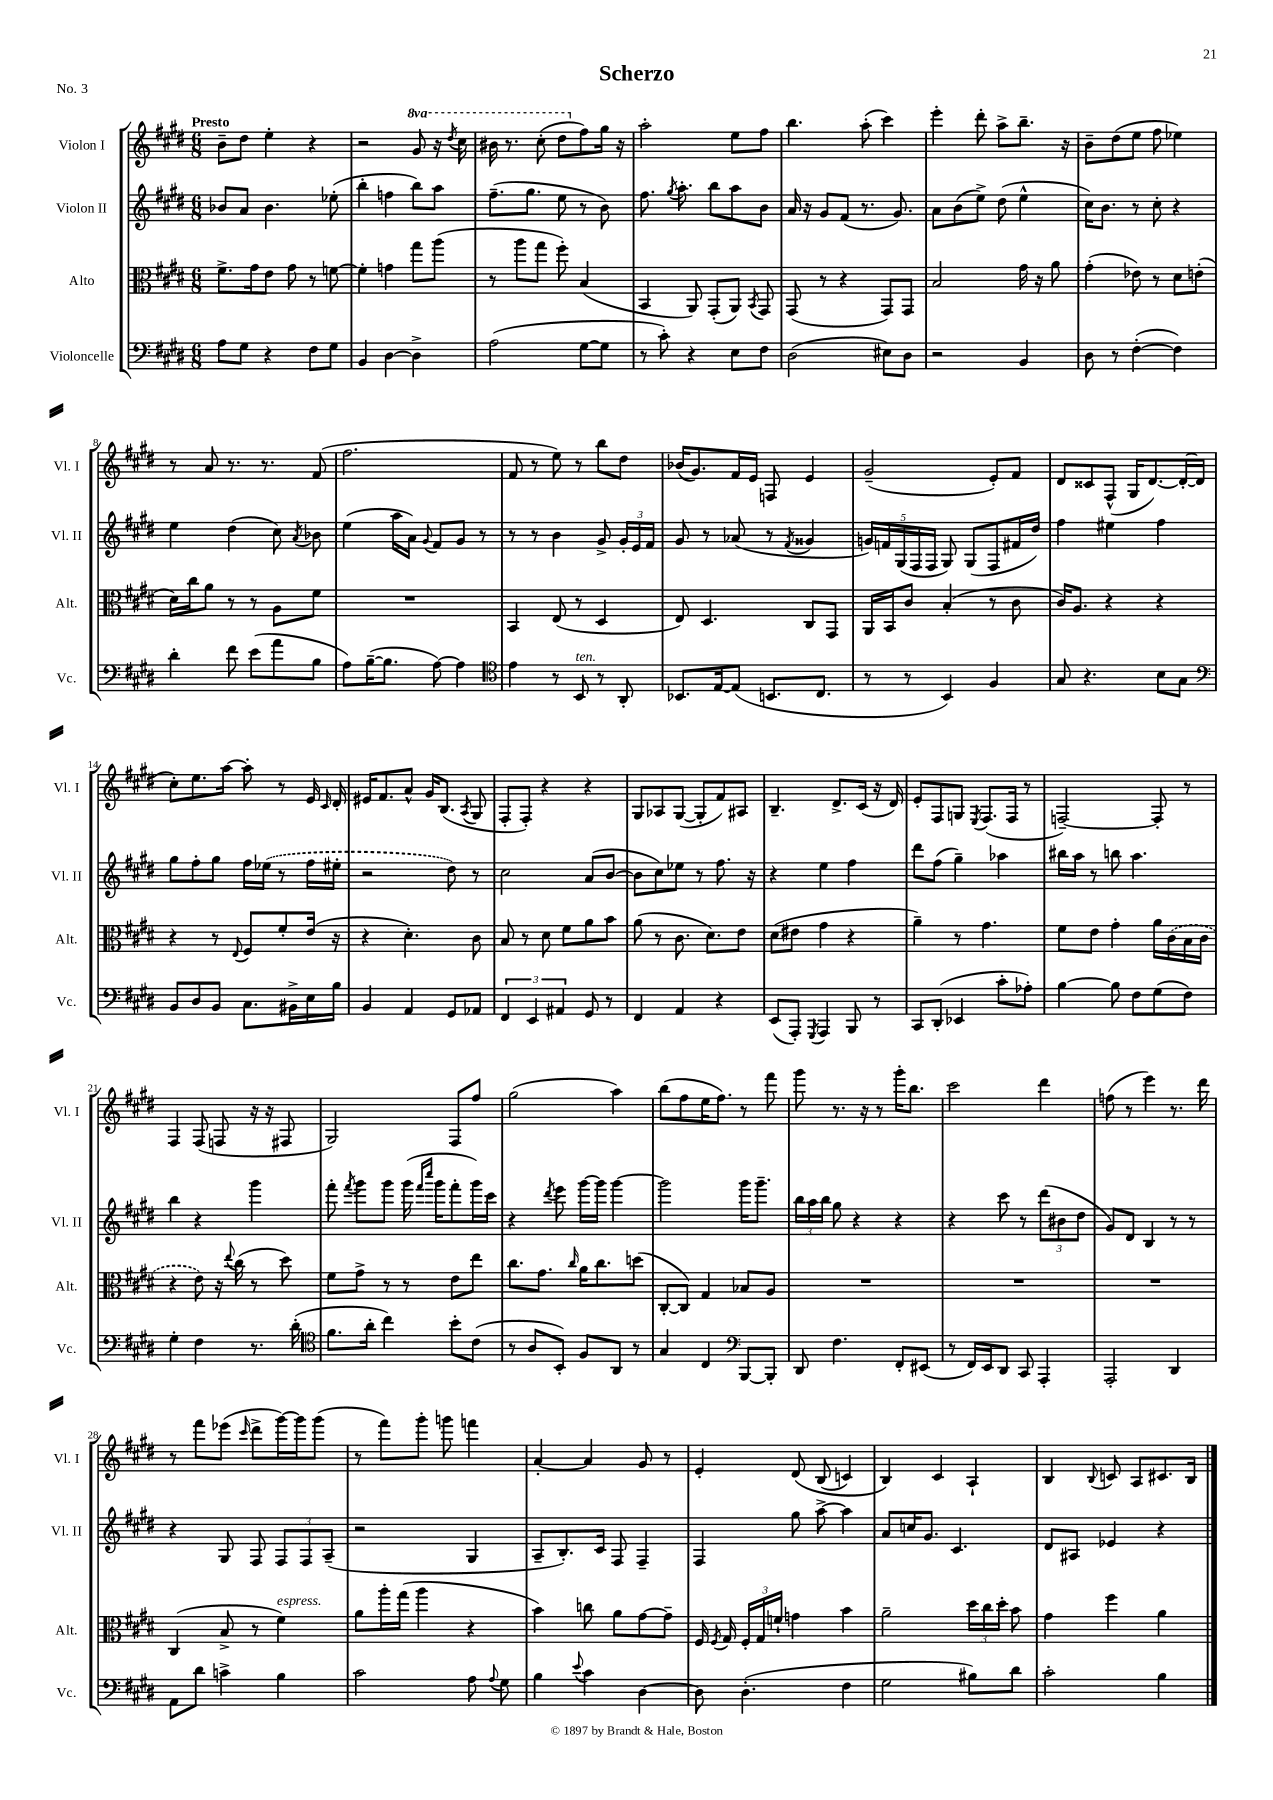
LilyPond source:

\header { title = "Scherzo" piece = "No. 3" }
<<
\new StaffGroup <<
\new Staff = "s0" \with { instrumentName = "Violon I" shortInstrumentName = "Vl. I" } {
    \clef treble \key e \major \numericTimeSignature \time 6/8 \set Staff.ottavationMarkups = #ottavation-simple-ordinals \tempo "Presto"
    \autoBeamOff b'8[-- dis''8] e''4-. r4 |
    r2 \ottava #1 gis''8 r16 \acciaccatura { dis'''8 } cis'''16 |
    bis''16 r8. cis'''8-.( dis'''8[ \ottava #0 fis''8) gis''16] r16 |
    a''2-. e''8[ fis''8] |
    b''4. a''8-.( cis'''4) |
    e'''4-. dis'''8-. a''8[-> b''8.]-- r16 |
    b'8[-- dis''8( e''8] fis''8 ees''4) |
    r8 a'8 r8. r8. fis'8( |
    fis''2. |
    fis'8 r8 e''8) r8 b''8[ dis''8] |
    bes'16[( gis'8.) fis'16 e'16] f8 e'4 |
    gis'2--( e'8[-.) fis'8] |
    dis'8[ cisis'8 fis8]-^( gis16[ dis'8.~) dis'16~-.( dis'16] |
    cis''8[-.) e''8. a''16]~ a''8-. r8 e'16 \grace { cis'16 } dis'16-. |
    eis'16[ fis'8. a'8]-^ gis'16[ b8.]( \acciaccatura { a8 } gis8 |
    fis8[-. fis8]-.) r4 r4 |
    gis8[ aes8 gis8]~( gis8[-. fis'8) ais8] |
    b4.-- dis'8.[-> cis'16]( r16 dis'16) |
    e'8[-. fis8 g8] \acciaccatura { e8 } fis8.[( fis16] r8 |
    f2~--) f8-. r8 |
    fis4 fis8( f8 r16 r16 fis8 |
    gis2) fis8[ fis''8] |
    gis''2( a''4) |
    b''8[( fis''8 e''16 fis''8.]) r8 fis'''8 |
    gis'''8 r8. r16 r8 gis'''16[-. b''8.] |
    cis'''2 dis'''4 |
    f''8( r8 e'''4) r8. dis'''16 |
    r8 fis'''8[ ees'''8]( \grace { cis'''16 } dis'''8[-> gis'''16~) gis'''16 gis'''8]( |
    r8 fis'''8[) gis'''8]-. g'''8 f'''4 |
    a'4~-. a'4 gis'8 r8 |
    e'4-. dis'8\( b8( c'4) |
    b4\) cis'4 a4-! |
    b4 \appoggiatura { b8 } c'8 a8[ cis'8. b16] \bar "|." |
}
\new Staff = "s1" \with { instrumentName = "Violon II" shortInstrumentName = "Vl. II" } {
    \clef treble \key e \major \numericTimeSignature \time 6/8
    \autoBeamOff bes'8[ a'8] bes'4. ees''8-.( |
    b''4-. f''4 b''8[) a''8] |
    fis''8.[--( gis''8.] e''8 r8 b'8) |
    fis''8. \acciaccatura { gis''8 } a''8.-. b''8[ a''8 b'8] |
    a'16 r16 gis'8[ fis'8]( r8. gis'8.) |
    a'8[ b'8( e''8]->) dis''8( e''4-^ |
    cis''16[) b'8.] r8 cis''8-. r4 |
    e''4 dis''4( cis''8) \acciaccatura { a'8 } bes'8 |
    e''4( a''16[ a'16]) \appoggiatura { gis'8 } fis'8[ gis'8] r8 |
    r8 r8 b'4 gis'8-> \tuplet 3/2 { gis'16[-. e'16 fis'16] } |
    gis'8 r8 aes'8( r8 \acciaccatura { fis'8 } gisis'4 |
    \tuplet 5/4 { g'16[) f'16 gis16( fis16 fis16] } gis8) gis8[( fis8 fis'16 dis''16]) |
    fis''4 eis''4 fis''4 |
    gis''8[ fis''8-. gis''8] fis''16[ \once \slurDashed ees''16]( r8 fis''16[ eis''16]-. |
    r2 dis''8) r8 |
    cis''2 a'8[( b'8]~ |
    b'8[ cis''8) ees''8] r8 fis''8. r16 |
    r4 e''4 fis''4 |
    dis'''8[ fis''8]( gis''4--) aes''4 |
    bis''16[ a''16] r8 b''8 a''4. |
    b''4 r4 gis'''4 |
    fis'''8-. \acciaccatura { fis'''8 } gis'''8[ gis'''8] gis'''16( \grace { fis'''16[ cis''''16] } gis'''16[ fis'''8-. gis'''16) cis'''16] |
    r4 \acciaccatura { dis'''8 } e'''8 gis'''16[~ gis'''16] gis'''4~ |
    gis'''2 gis'''16[ gis'''8.]-- |
    \tuplet 3/2 { b''16[ a''16 b''16] } gis''8 r4 r4 |
    r4 cis'''8 r8 \tuplet 3/2 { dis'''8[( bis'8 dis''8] } |
    gis'8[) dis'8] b4 r8 r8 |
    r4 gis8 fis8 \tuplet 3/2 { fis8[ fis8 a8]--( } |
    r2 gis4 |
    a8[-- b8.-.) cis'16] fis8 fis4-- |
    fis4 gis''8 a''8~-> a''4 |
    a'8[ c''16 gis'8.] cis'4. |
    dis'8[ ais8] ees'4 r4 \bar "|." |
}
\new Staff = "s2" \with { instrumentName = "Alto" shortInstrumentName = "Alt." } {
    \clef alto \key e \major \numericTimeSignature \time 6/8
    \autoBeamOff fis'8.[-> gis'16 e'8] gis'8 r8 f'8~ |
    f'4-. g'4 gis''8[ a''8]( |
    r8 a''8[ gis''8] fis''8-.) b4( |
    b,4 a,8) gis,8[-.( a,8]) \acciaccatura { b,8 } gis,8 |
    gis,8( r8 r4 gis,8[) gis,8] |
    b2 gis'16 r16 a'8 |
    gis'4-.( ees'8) r8 dis'8[ e'8]-.( |
    dis'16[) cis''16 a'8] r8 r8 a8[ fis'8] |
    R2. |
    b,4 e8( r8 dis4 |
    e8) dis4. cis8[ gis,8] |
    a,16[ b,16 cis'8] b4-.( r8 cis'8 |
    cis'16[) a8.] r4 r4 |
    r4 r8 \appoggiatura { e8 } fis8[ fis'8-. e'16]( r16 |
    r4 dis'4.-.) cis'8 |
    b8 r8 dis'8 fis'8[ a'8 b'8] |
    a'8( r8 cis'8. dis'8.[) e'8] |
    dis'8[( eis'8] gis'4 r4 |
    a'4--) r8 gis'4. |
    fis'8[ e'8] gis'4-. a'16[ \once \slurDashed cis'16( b16 cis'16] |
    r4 e'8) r16 \appoggiatura { e''8 } cis''16( r8 dis''8) |
    fis'8[ gis'8]-> r8 r8 e'8[ e''8] |
    cis''8.[ gis'8.] \grace { cis''16 } a'16[ cis''8. d''8]( |
    cis8[~-. cis8]) gis4 bes8[ a8] |
    R2. |
    R2. |
    R2. |
    cis4( b8-> r8 fis'4^\markup { \italic "espress." }) |
    a'8[ a''16-. gis''16]( a''4 r4 |
    b'4) c''8 a'8[ gis'8~ gis'8]-- |
    fis16 \acciaccatura { fis8 } gis16 \tuplet 3/2 { fis16[-. gis16 f'16]-! } g'4 b'4 |
    a'2-- \tuplet 3/2 { dis''16[ cis''16 dis''16]-. } b'8 |
    gis'4 fis''4 a'4 \bar "|." |
}
\new Staff = "s3" \with { instrumentName = "Violoncelle" shortInstrumentName = "Vc." } {
    \clef bass \key e \major \numericTimeSignature \time 6/8
    \autoBeamOff a8[ gis8] r4 fis8[ gis8] |
    b,4 dis4~ dis4-> |
    a2( gis8[~ gis8] |
    r8 cis'8-.) r4 e8[ fis8] |
    dis2( eis8[) dis8] |
    r2 b,4 |
    dis8 r8 fis4~-.( fis4) |
    dis'4-. fis'8 e'8[( a'8 b8] |
    a8[) b16~--( b8.] a8~) a4 |
    \clef tenor e'4 r8 b,8^\markup { \italic "ten." } r8 a,8-. |
    bes,8.[ e16~ e8]( b,8.[ cis8.] |
    r8 r8 b,4) fis4 |
    gis8 r4. b8[ gis8] |
    \clef bass b,8[ dis8 b,8] cis8.[ bis,16-> e16 b16] |
    b,4 a,4 gis,8[ aes,8] |
    \tuplet 3/2 { fis,4 e,4 ais,4 } gis,8 r8 |
    fis,4 a,4 r4 |
    e,8[( a,,8]-.) \acciaccatura { gis,,8 } a,,4 b,,8 r8 |
    cis,8[ dis,8]-.( ees,4 cis'8[-. aes8]-.) |
    b4~ b8 fis8[ gis8( fis8]) |
    gis4-. fis4 r8. dis'16-.( |
    \clef tenor fis'8.[ a'16]-. cis''4) b'8[-. cis'8]( |
    r8 a8[ b,8]-.) fis8[ a,8] r8 |
    gis4 cis4 \clef bass b,,8[~ b,,8]-. |
    dis,8 fis4. fis,8[-. eis,8]( |
    r8 fis,16[) e,16 dis,8] cis,8 a,,4-. |
    a,,2-. dis,4 |
    a,8[ dis'8] c'4-> b4 |
    cis'2 a8 \appoggiatura { a8 } gis8 |
    b4 \appoggiatura { e'8 } cis'4 dis4~ |
    dis8 dis4.-.( fis4 |
    gis2 bis8[) dis'8] |
    cis'2-. b4 \bar "|." |
}
>>
>>
